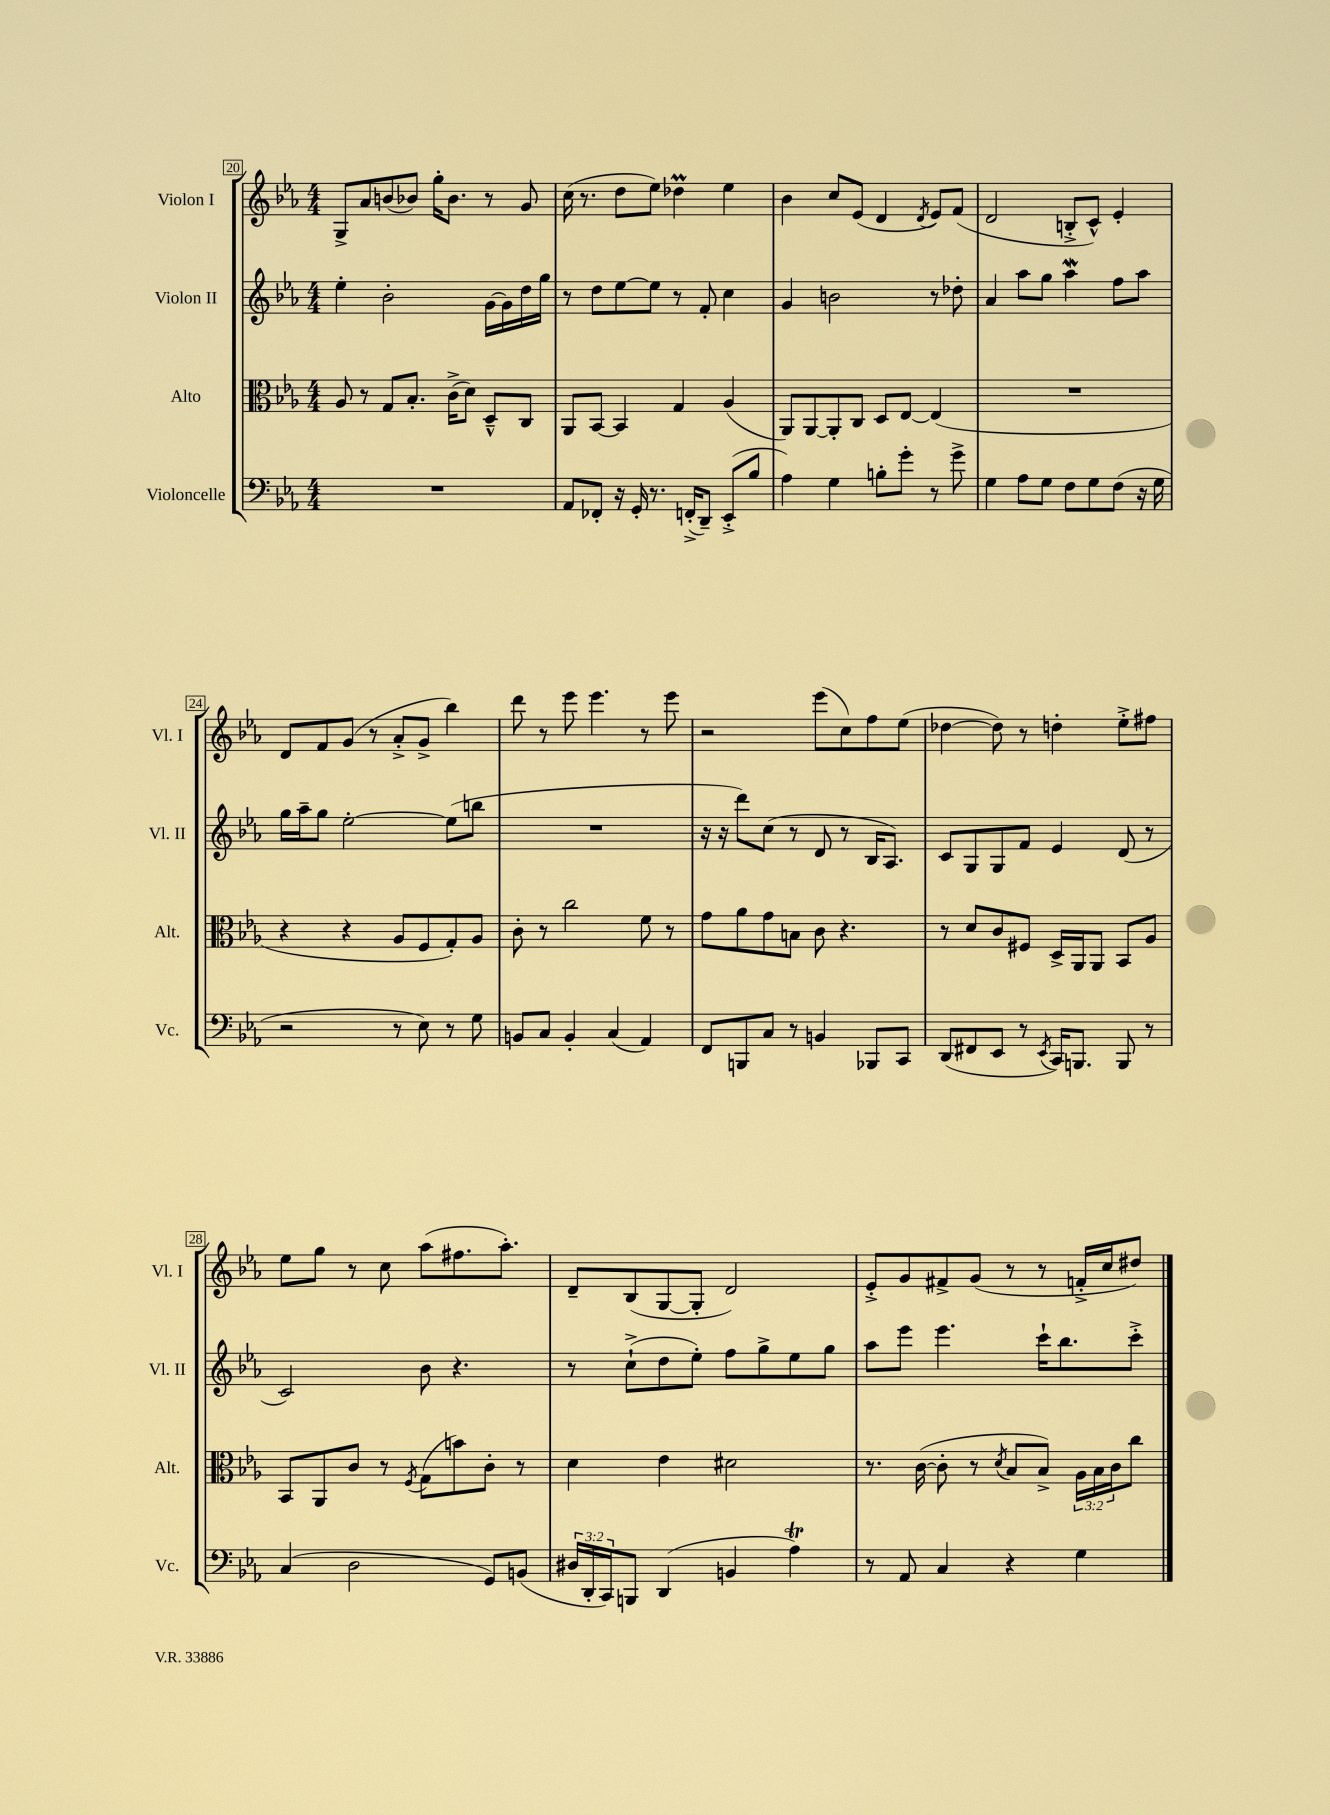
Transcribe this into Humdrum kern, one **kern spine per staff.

**kern	**kern	**kern	**kern
*staff4	*staff3	*staff2	*staff1
*clefF4	*clefC3	*clefG2	*clefG2
*k[b-e-a-]	*k[b-e-a-]	*k[b-e-a-]	*k[b-e-a-]
*M4/4	*M4/4	*M4/4	*M4/4
1r	8A-	4ee-'	8G^
.	8r	.	8a-
.	8G	2b-'	(8b
.	8.B-'	.	8b-)
.	.	.	16gg'
.	(16c^	.	8.b-
.	8d)	.	.
.	8D~^^	[16g	8r
.	.	16g]	.
.	8C	16dd	8g
.	.	16gg	.
=	=	=	=
8AA-	8AA-	8r	(16cc
.	.	.	8.r
8FF-'	[8BB-	8dd	.
16r	4BB-]	[8ee-	8dd
16GG'	.	.	.
8.r	.	8ee-]	8ee-)
.	4G	8r	4dd-
(16FF'^	.	.	.
8DD~)	.	8f'	.
(8EE-'^	(4A-	4cc	4ee-
8B-	.	.	.
=	=	=	=
4A-)	8AA-)	4g	4b-
.	[8AA-	.	.
4G	8AA-']	2b	8cc
.	8C	.	(8e-
8B'	8D	.	4d
8g'	[8E-	.	.
.	.	.	8qd
8r	(4E-]	8r	8e-)
8g^	.	8dd-'	(8f
=	=	=	=
4G	1r	4a-	2d
8A-	.	8aa-	.
8G	.	8gg	.
8F	.	4aa-	8B'^
8G	.	.	8c^^)
(8F	.	8ff	4e-'
16r	.	8aa-	.
16G	.	.	.
=	=	=	=
2r	4r	16gg	8d
.	.	16aa-~	.
.	.	8gg	8f
.	4r	[2ee-'	(8g
.	.	.	8r
8r	8A-	.	8a-'^
8E-)	8F	.	8g^
8r	8G')	(8ee-]	4bb-)
8G	8A-	8bb	.
=	=	=	=
8BB	8c'	1r	8ddd
8C	8r	.	8r
4BB'	2cc	.	8eee-
.	.	.	4.eee-
(4C	.	.	.
4AA-)	8f	.	8r
.	8r	.	8eee-
=	=	=	=
8FF	8g	16r	2r
.	.	16r	.
8BBB	8a-	8ddd)	.
8C	8g	(8cc	.
8r	8B	8r	.
4BB	8c	8d	(8eee-
.	4.r	8r	8cc)
8BBB-	.	16B-	8ff
.	.	8.A-)	.
8CC	.	.	(8ee-
=	=	=	=
(8DD	8r	8c	[4dd-
8FF#	8d	8G	.
8EE-	8c	8G	8dd-])
8r	8F#	8f	8r
8qEE-	.	.	.
16CC)	16D^	4e-	4dd'
8.BBB	16AA-	.	.
.	8AA-	.	.
8BBB	8BB-	(8d	8ee-'^
8r	8A-	8r	8ff#
=	=	=	=
(4C	8BB-	2c)	8ee-
.	8AA-	.	8gg
2D	8c	.	8r
.	8r	.	8cc
.	8qF	.	.
.	(8G	8b-	(8aa-
.	8b)	4.r	8.ff#
8GG)	8c'	.	.
.	.	.	8.aa-')
(8BB	8r	.	.
=	=	=	=
24D#	4d	8r	8d~
24DD'	.	.	.
24CC)	.	.	.
8BBB	.	(8cc`^	(8B-
(4DD	4e-	8dd	[8G
.	.	8ee-')	8G']
4BB	2d#	8ff	2d)
.	.	8gg^	.
4A-)	.	8ee-	.
.	.	8gg	.
=	=	=	=
8r	8.r	8aa-	8e-'^
8AA-	.	8eee-	8g
.	([16c	.	.
4C	8c']	4.eee-	8f#^
.	8r	.	(8g
.	8qd	.	.
4r	8B-	.	8r
.	8B-^)	16ccc`	8r
.	.	8.bb-	.
4G	24A-	.	16f'^
.	24B-	.	.
.	.	.	16cc
.	24c	.	.
.	8cc	8ccc'^	8dd#)
==	==	==	==
*-	*-	*-	*-
